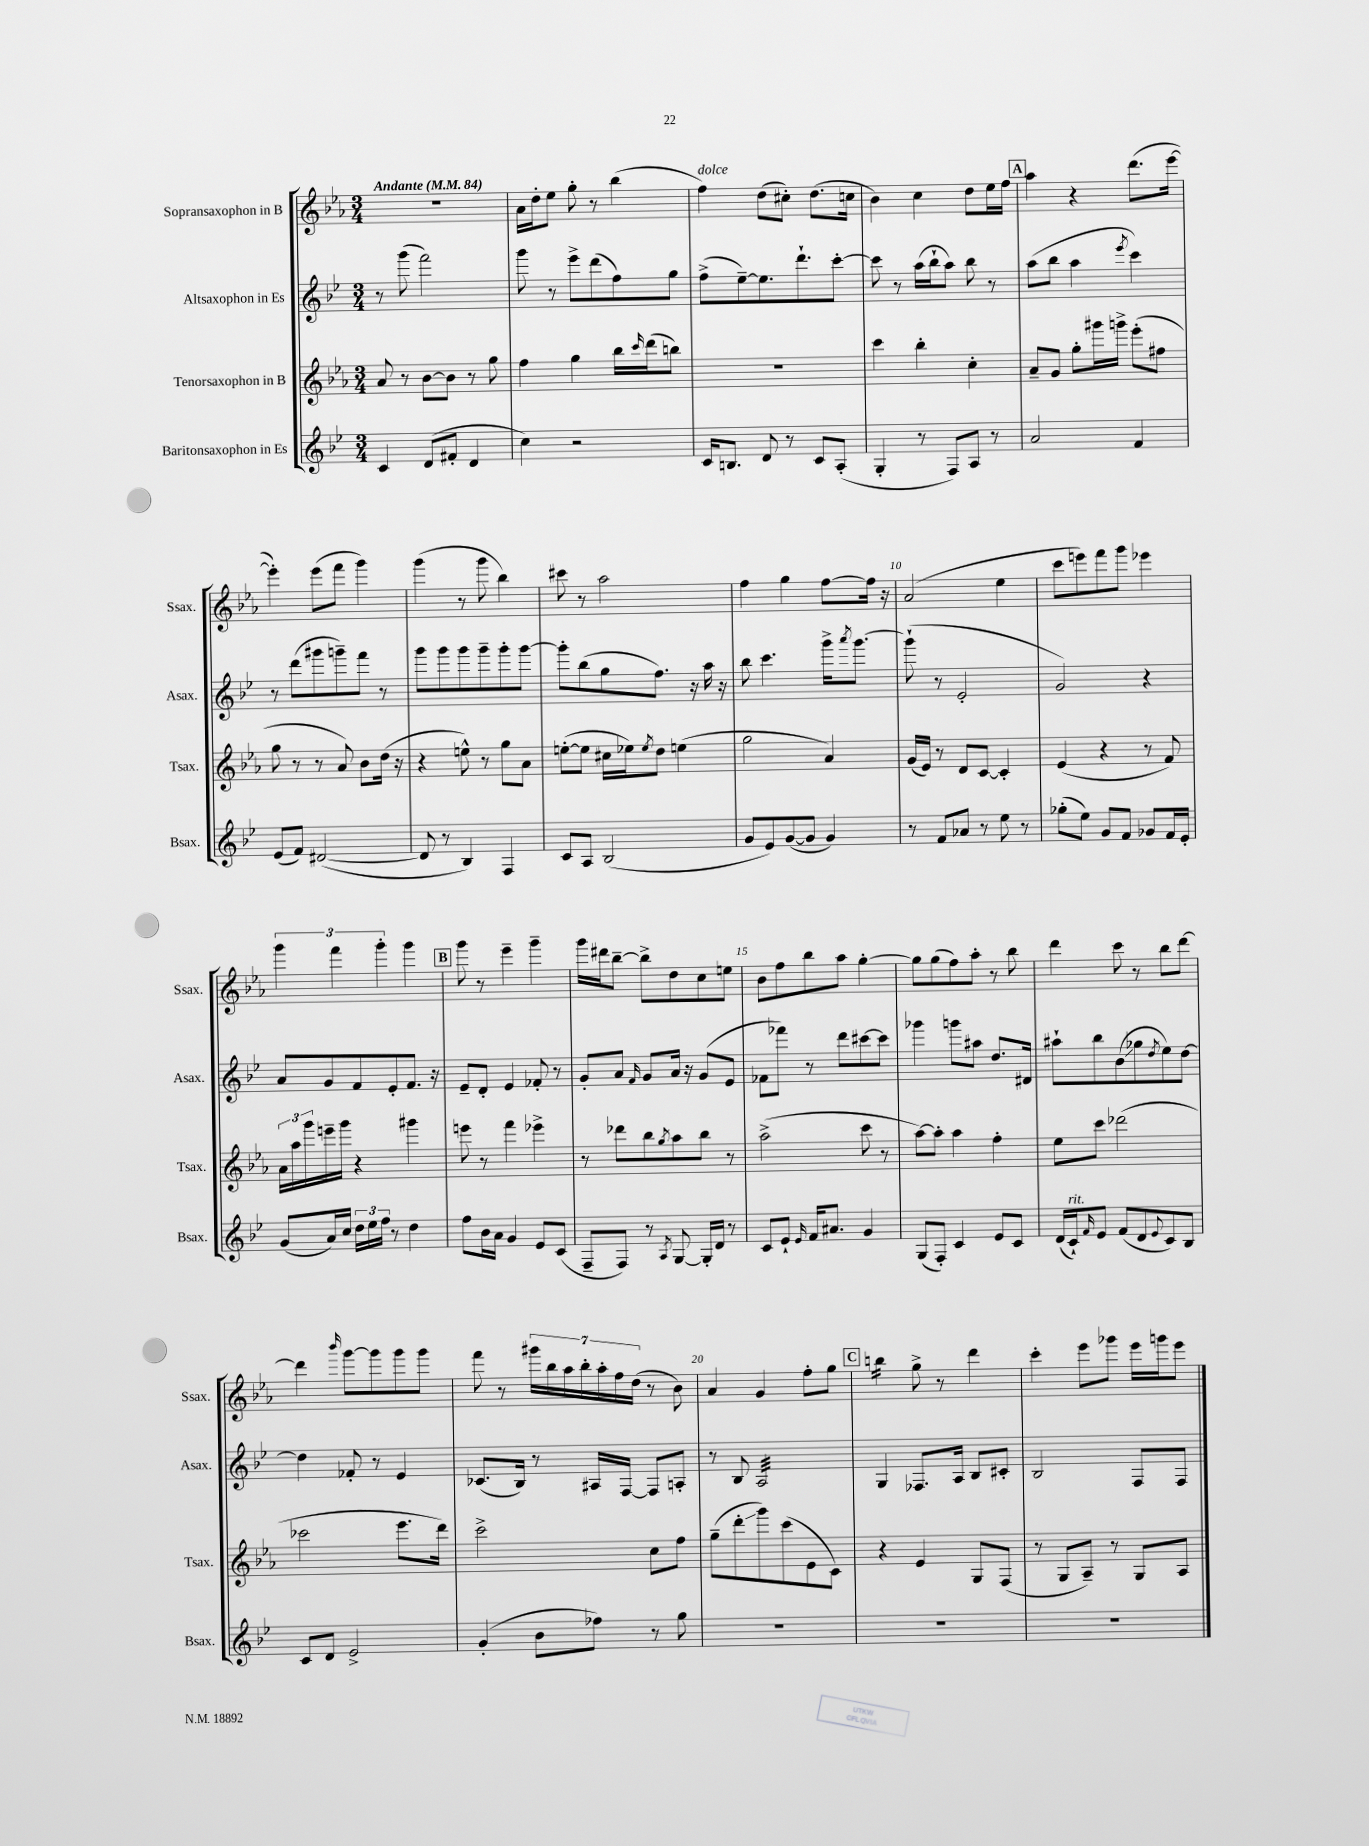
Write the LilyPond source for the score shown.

<<
\new StaffGroup <<
\new Staff = "s0" \with { instrumentName = "Sopransaxophon in B" shortInstrumentName = "Ssax." } {
    \clef treble \key ees \major \numericTimeSignature \time 3/4 \tempo "Andante" 4 = 84
    R2. |
    aes'16 d''16-. ees''8 g''8-. r8 bes''4( |
    f''4^\markup { \italic "dolce" }) d''8( cis''8-.) d''8.( c''16 |
    bes'4) c''4 d''8 ees''16 f''16 |
    \mark \markup { \box "A" } aes''4 r4 d'''8.( ees'''16~ |
    ees'''4-.) ees'''8( f'''8 g'''4) |
    g'''4( r8 g'''8 bes''4) |
    cis'''8 r8 aes''2 |
    f''4 g''4 f''8~ f''16 r16 |
    aes'2( ees''4 |
    c'''8 e'''8) f'''8 g'''8 ees'''4 |
    \tuplet 3/2 { g'''4 f'''4 g'''4-. } g'''4 |
    \mark \markup { \box "B" } g'''8 r8 ees'''4-- g'''4-- |
    g'''16 dis'''16 bes''8~-- bes''8-> d''8 c''8 e''8 |
    bes'8 f''8 bes''8 aes''8 g''4~-. |
    g''8 g''8( f''8) aes''8-. r8 bes''8 |
    d'''4 c'''8 r8 bes''8 d'''8~ |
    d'''4 \grace { bes'''16 } g'''8~ g'''8 g'''8 g'''8 |
    f'''8 r8 \tuplet 7/4 { gis'''16 bes''16 aes''16 bes''16-. aes''16-. f''16 d''16( } r8 bes'8) |
    aes'4 g'4 f''8-. g''8 |
    \mark \markup { \box "C" } b''4:16 g''8-> r8 d'''4 |
    c'''4-. ees'''8 ges'''8 ees'''16 g'''16 ees'''8 \bar "|." |
}
\new Staff = "s1" \with { instrumentName = "Altsaxophon in Es" shortInstrumentName = "Asax." } {
    \clef treble \key bes \major \numericTimeSignature \time 3/4
    r8 g'''8( f'''2) |
    g'''8 r8 ees'''8-> d'''8( f''8) g''8 |
    f''8->( ees''8~--) ees''8. d'''8.-! c'''8~-. |
    c'''8 r8 a''16( bes''16-! a''8) bes''8 r8 |
    \mark \markup { \box "A" } a''8( bes''8 a''4 \acciaccatura { ees'''8 } c'''4) |
    r8 d'''8( gis'''8 g'''8--) f'''8 r8 |
    g'''8 g'''8 g'''8 g'''8-- g'''8-. g'''8~ |
    g'''8-. bes''8( g''8 f''8.) r16 a''16 r16 |
    bes''8 c'''4. g'''16-> \acciaccatura { a'''8 } g'''8.~ |
    g'''8-!( r8 ees'2-. |
    g'2) r4 |
    a'8 g'8 f'8 ees'8-. f'8. r16 |
    \mark \markup { \box "B" } ees'8-- d'8-. ees'4 fes'8-. r8 |
    g'8-. a'8 \grace { f'16 } g'8 a'16 r16 g'8( ees'8 |
    fes'8 fes'''8) r8 d'''8 cis'''8~ cis'''8 |
    ges'''4 g'''8 ais''8 d''8. dis'16 |
    ais''8-! bes''8 bes'8\glissando( ges''8 \acciaccatura { d''8 } ees''8) d''8~ |
    d''4 fes'8-. r8 ees'4 |
    ces'8.( bes16) r8 ais16 f16~ f8 a8-. |
    r8 bes8 a2:32 |
    \mark \markup { \box "C" } g4 fes8. a16 bes8 cis'8-. |
    bes2 f8 f8 \bar "|." |
}
\new Staff = "s2" \with { instrumentName = "Tenorsaxophon in B" shortInstrumentName = "Tsax." } {
    \clef treble \key ees \major \numericTimeSignature \time 3/4
    aes'8 r8 bes'8~ bes'8 r8 g''8 |
    f''4 g''4 bes''16 \grace { c'''16 } d'''16( b''8) |
    R2. |
    c'''4 bes''4-. c''4-. |
    \mark \markup { \box "A" } aes'8-- g'8 g''8-. gis'''16 g'''16-> ees'''8-.( fis''8 |
    g''8 r8 r8 aes'8) bes'8 d''16( r16 |
    r4 e''8-^) r8 g''8 aes'8 |
    e''8~-.( e''8 cis''16 ees''16) \acciaccatura { ees''8 } d''8 e''4( |
    g''2 aes'4) |
    g'16( ees'16) r8 d'8 c'8~ c'4-. |
    ees'4( r4 r8 f'8) |
    \tuplet 3/2 { aes'16 aes''16 g'''16 } e'''16-- g'''16 r4 gis'''4 |
    \mark \markup { \box "B" } e'''8 r8 f'''4 ees'''4-> |
    r8 des'''8 bes''8 \acciaccatura { g''8 } aes''8 bes''8 r8 |
    aes''2->( c'''8 r8 |
    aes''8~) aes''8-. aes''4 f''4-. |
    ees''8 c'''8 des'''2( |
    ces'''2 ees'''8. d'''16) |
    c'''2-> c''8 f''8 |
    g''8--( d'''8-.\glissando g'''8) c'''8( ees'8 c'8) |
    \mark \markup { \box "C" } r4 ees'4 g8 f8( |
    r8 g8 aes8--) r8 g8 aes8 \bar "|." |
}
\new Staff = "s3" \with { instrumentName = "Baritonsaxophon in Es" shortInstrumentName = "Bsax." } {
    \clef treble \key bes \major \numericTimeSignature \time 3/4
    c'4 d'8( fis'8-. d'4 |
    c''4) r2 |
    c'16 b8. d'8 r8 c'8 a8-.( |
    g4-. r8 f8) a8 r8 |
    \mark \markup { \box "A" } a'2 f'4 |
    ees'8( f'8) dis'2~( |
    dis'8 r8 bes4) f4 |
    c'8 a8 bes2( |
    g'8 ees'8) g'8~( g'8 g'4) |
    r8 f'8 aes'8 r8 ees''8 r8 |
    ges''8-.( ees''8) g'8 f'8 ges'8 f'16 ees'16-. |
    g'8( a'16) c''16 \tuplet 3/2 { d''16 ees''16 f''16 } r8 d''4 |
    \mark \markup { \box "B" } f''8 bes'16 a'16 g'4 ees'8 c'8( |
    f8-- f8) r8 \acciaccatura { a8 } g8~ g16-. d'16 r8 |
    c'8 ees'8-! \grace { ees'16 } f'16 ais'8. g'4 |
    g8( f8-.) c'4 ees'8 c'8 |
    d'16( c'16-!^\markup { \italic "rit." }) \grace { f'16 } ees'8 f'8( d'8 \appoggiatura { ees'8 } c'8) bes8 |
    c'8 d'8 ees'2-> |
    g'4-.( bes'8 fes''8) r8 g''8 |
    R2. |
    \mark \markup { \box "C" } R2. |
    R2. \bar "|." |
}
>>
>>
\layout { \context { \Score \override BarNumber.break-visibility = ##(#f #t #t) barNumberVisibility = #(every-nth-bar-number-visible 5) } }
